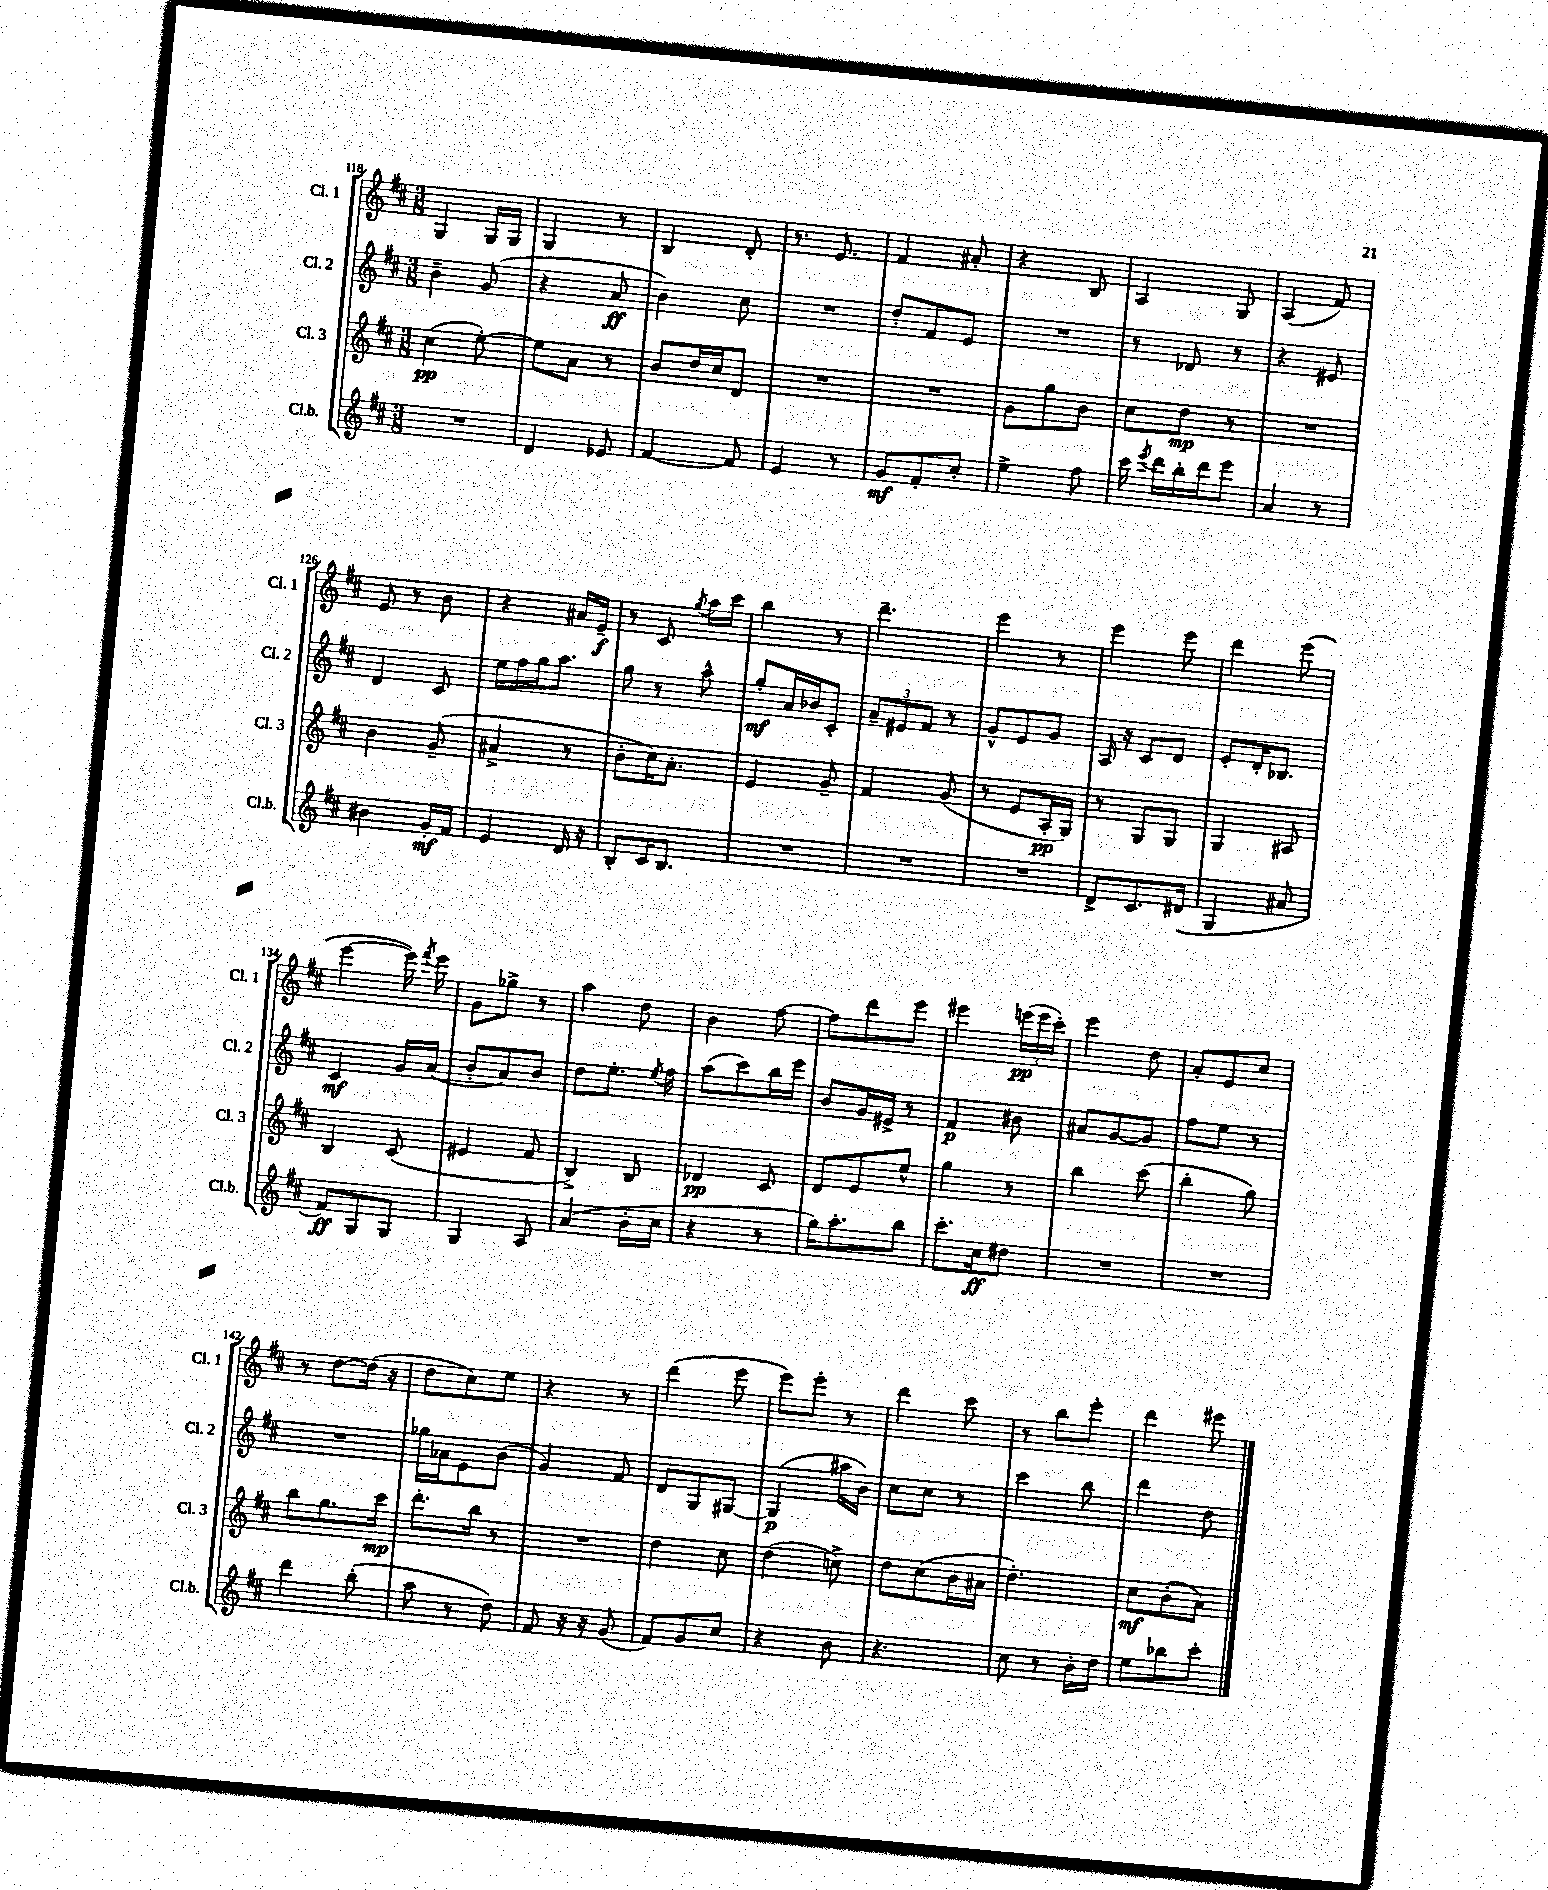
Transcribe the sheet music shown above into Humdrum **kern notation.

**kern	**kern	**kern	**kern
*staff4	*staff3	*staff2	*staff1
*clefG2	*clefG2	*clefG2	*clefG2
*k[f#c#]	*k[f#c#]	*k[f#c#]	*k[f#c#]
*M3/8	*M3/8	*M3/8	*M3/8
4.r	(4cc#	4b~	4G
.	[8ee')	(8g	16G
.	.	.	16G
=	=	=	=
4d	8ee]	4r	4G
.	8a	.	.
8e-	8r	8a	8r
=	=	=	=
[4f#	8b	4b)	4B
.	16dd	.	.
.	16cc#	.	.
8f#]	8d	8cc#	8d'
=	=	=	=
4e	4.r	4.r	8.r
.	.	.	8.e
8r	.	.	.
=	=	=	=
8g	4.r	8dd'	4f#
8f#'	.	8f#	.
8cc#'	.	8e	8a#'
=	=	=	=
4ee^	8g	4.r	4r
.	8gg	.	.
8ff#	8b	.	8B
=	=	=	=
16ccc#	8cc#	8r	4A
8qeee	.	.	.
16ddd	.	.	.
16bb'	8dd	8d-	.
16ddd	.	.	.
8eee	8r	8r	8G
=	=	=	=
4a	4.r	4r	(4A
8r	.	8e#	8f#)
=	=	=	=
4b#	4b	4d	8e
.	.	.	8r
16g'	(8g~	8c#	8b
16f#	.	.	.
=	=	=	=
4e	4a#^	16ee	4r
.	.	16ff#	.
.	.	16gg	.
.	.	8.aa	.
16d	8r	.	16a#
16r	.	.	16e~
=	=	=	=
8B'	8b'	8gg	8r
16c#	16cc#)	8r	8c#
8.B	8.a'	.	.
.	.	.	8qgg
.	.	8aa^^	16aa
.	.	.	16ccc#
=	=	=	=
4.r	4e	8gg'	4bb
.	.	16a	.
.	.	16b-	.
.	8g~	8c#'	8r
=	=	=	=
4.r	4f#	12a~	4.ddd~
.	.	12e#	.
.	.	12f#	.
.	(8g	8r	.
=	=	=	=
4.r	8r	8g^^	4eee
.	8e	8e	.
.	16A'	8g	8r
.	16G)	.	.
=	=	=	=
8d^	8r	16A	4eee
.	.	16r	.
8.c#	8G	8c#	.
.	8G	8d	8eee
(16d#	.	.	.
=	=	=	=
4G	4G	8e'	4ddd
.	.	16d'	.
.	.	8.B-	.
8a#	8A#	.	(8eee
=	=	=	=
8f#)	4B	4c#	[4eee
8G	.	.	.
8G	(8c#	16g	16eee])
.	.	.	8qfff#
.	.	(16a	16eee
=	=	=	=
4G	4e#	8b'	8g
.	.	8a)	8gg-^
8A	8f#	8b	8r
=	=	=	=
(4a	4B^)	8dd	4aa
.	.	8.ee'	.
16b'	8B	.	8dd
.	.	8qee	.
16cc#	.	16ff#	.
=	=	=	=
4r	4d-	(8aa	4b
.	.	8ccc#)	.
8r	8c#	16bb	[8ff#
.	.	16eee	.
=	=	=	=
16gg)	8d	8b	8ff#]
8.aa'	.	.	.
.	8e	16g	8ddd
.	.	16e#^	.
8bb	8ee^^	8r	8eee
=	=	=	=
8.ccc#'	4gg	4f#	4eee#
16cc#	.	.	.
8dd#	8r	8b#	(24eee
.	.	.	24eee
.	.	.	24ccc#')
=	=	=	=
4.r	4bb	8a#	4eee
.	.	[8g	.
.	(8ccc#	8g]	8dd
=	=	=	=
4.r	4bb'	8ff#	8a'
.	.	8ee	8e
.	8gg)	8r	8cc#
=	=	=	=
4ddd	8bb	4.r	8r
.	8.gg	.	[8dd
(8bb'	.	.	(16dd]
.	16ccc#	.	16r
=	=	=	=
8aa	8.ddd'	16gg-	8dd
.	.	16a-	.
8r	.	8e	8cc#)
.	16bb	.	.
8dd)	8r	(8b	8ee
=	=	=	=
8f#	4.r	4g)	4r
16r	.	.	.
16r	.	.	.
(8g	.	8f#	8r
=	=	=	=
8f#)	4dd	8d	(4ddd
8g	.	8G	.
8cc#	8cc#	[8G#	8eee
=	=	=	=
4r	(4dd	(4G#]	8eee)
.	.	.	8eee'
8b	8cc^)	16aa#	8r
.	.	16b)	.
=	=	=	=
4.r	8dd	8cc#	4ddd
.	(8cc#	8cc#	.
.	16b	8r	8ccc#
.	16a#	.	.
=	=	=	=
8cc#	4.dd')	4ccc#	8r
8r	.	.	8bb
16b'	.	8bb	8eee'
16dd	.	.	.
=	=	=	=
8ee	8cc#	4ddd	4ddd
8bb-	(8b'	.	.
8ccc#'	8a)	8dd	8eee#
==	==	==	==
*-	*-	*-	*-
